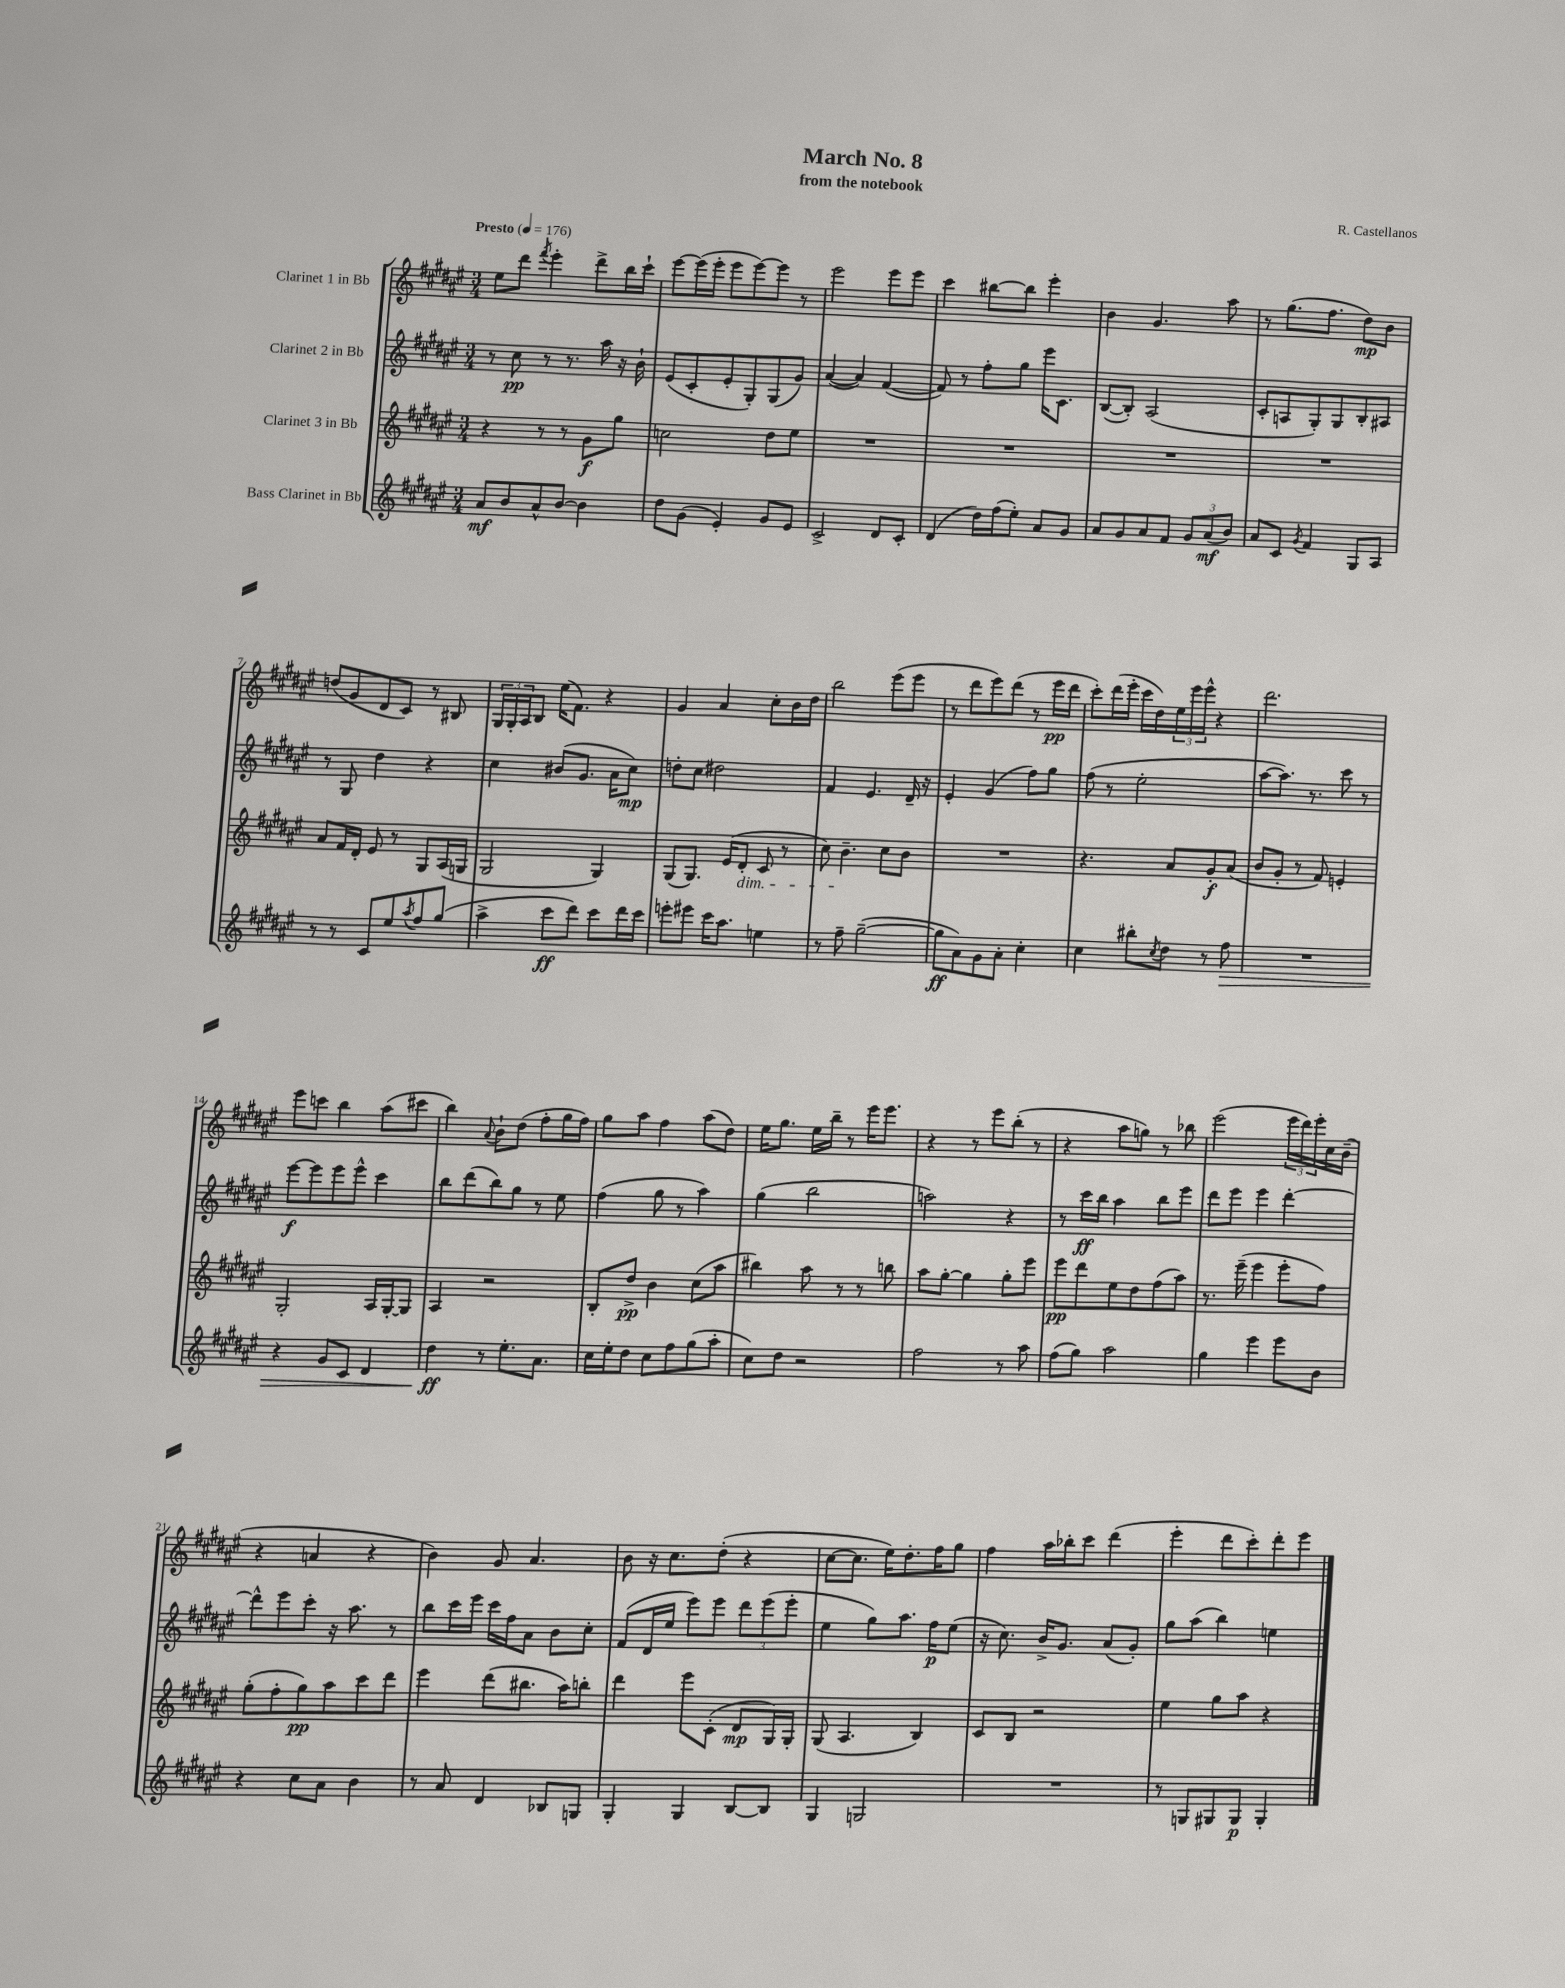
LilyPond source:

\header { title = "March No. 8" composer = "R. Castellanos" subtitle = "from the notebook" }
<<
\new StaffGroup <<
\new Staff = "s0" \with { instrumentName = "Clarinet 1 in Bb" } {
    \clef treble \key fis \major \numericTimeSignature \time 3/4 \tempo "Presto" 4 = 176
    eis''8 dis'''8 \acciaccatura { fis'''8 } eis'''4-. dis'''8-> b''16 cis'''16-! |
    eis'''8~ eis'''16( eis'''16-. eis'''8 eis'''8~) eis'''8 r8 |
    eis'''2 eis'''8 eis'''8 |
    cis'''4 bis''8~ bis''8 eis'''4-. |
    b'4 gis'4. ais''8 |
    r8 gis''8.( fis''8. dis''8\mp) b'8 |
    d''8( gis'8 dis'8 cis'8) r8 bis8 |
    \tuplet 3/2 { gis16 gis16-. ais16 } b8 eis''16( fis'8.) r4 |
    gis'4 ais'4 cis''8-. b'16 dis''16 |
    b''2 eis'''8( eis'''8 |
    r8 dis'''8 eis'''8) dis'''8( r8 eis'''16\pp dis'''16 |
    cis'''8-.) dis'''16( eis'''16-. cis'''16 dis''16) \tuplet 3/2 { eis''16 eis'''16 eis'''16-^ } r4 |
    dis'''2. |
    eis'''8 c'''8 b''4 ais''8( cis'''8 |
    b''4) \appoggiatura { ais'8 } b'8-! dis''8( fis''8-. gis''16 fis''16) |
    gis''8 ais''8 fis''4 ais''8( dis''8) |
    eis''16 gis''8. eis''16 b''16-- r8 eis'''16 eis'''8. |
    r4 r8 eis'''8 b''8-.( r8 |
    r4 ais''8 g''8) r8 bes''8 |
    eis'''2( \tuplet 3/2 { eis'''16 dis'''16) eis'''16-. } cis''16 b'16--( |
    r4 a'4 r4 |
    b'4) gis'8 ais'4. |
    b'8 r16 cis''8. dis''8-.( r4 |
    cis''8~ cis''8. eis''16) dis''8.-. fis''16 gis''8 |
    fis''4 ais''16 bes''16-. cis'''8 dis'''4( |
    eis'''4-. dis'''8 cis'''8-.) dis'''8-. eis'''8 \bar "|." |
}
\new Staff = "s1" \with { instrumentName = "Clarinet 2 in Bb" } {
    \clef treble \key fis \major \numericTimeSignature \time 3/4
    r8 cis''8\pp r8 r8. ais''16 r16 b'16-! |
    eis'8( cis'8-. eis'8-. gis8-.) gis8( gis'8) |
    ais'4~( ais'4) fis'4~( |
    fis'8) r8 fis''8-. gis''8 eis'''16 cis'8. |
    b8~( b8-.) ais2( |
    cis'8-. a8 gis8-.) gis8 b8-. ais8 |
    r8 gis8 dis''4 r4 |
    cis''4 bis'8( gis'8. ais'16 cis''8\mp) |
    d''8-. cis''8 dis''2 |
    fis'4 eis'4. dis'16-- r16 |
    eis'4-. gis'4( fis''8) gis''8 |
    fis''8( r8 eis''2-. |
    ais''8~ ais''8.) r8. cis'''8 r8 |
    eis'''8~\f eis'''8 eis'''8 eis'''8-^ cis'''4 |
    b''8 dis'''8( b''8) gis''8 r8 eis''8 |
    fis''4( gis''8 r8 ais''4) |
    gis''4( b''2 |
    a''2) r4 |
    r8 cis'''16\ff b''16 ais''4 b''8 eis'''8 |
    dis'''8 eis'''8 eis'''4 dis'''4~-. |
    dis'''8-^ eis'''8 cis'''8-. r16 ais''8. r8 |
    b''8 cis'''16 eis'''16 cis'''16 fis''16 ais'8 b'8 cis''8-. |
    fis'8( dis'16 eis''16 eis'''8) eis'''8 \tuplet 3/2 { dis'''8 eis'''8( eis'''8-. } |
    eis''4 gis''8) ais''8. fis''16\p eis''8( |
    r16 cis''8.) b'16-> gis'8. ais'8( gis'8-.) |
    gis''8 ais''8( b''4) e''4 \bar "|." |
}
\new Staff = "s2" \with { instrumentName = "Clarinet 3 in Bb" } {
    \clef treble \key fis \major \numericTimeSignature \time 3/4
    r4 r8 r8 gis'8\f gis''8 |
    c''2 dis''8 eis''8 |
    R2. |
    R2. |
    R2. |
    R2. |
    ais'8 fis'16 dis'16-. eis'8 r8 gis8 ais16( g16 |
    gis2 gis4) |
    gis8( gis8.) eis'16( dis'8-.\dim cis'8 r8 |
    cis''8) b'4.--\! cis''8 b'8 |
    R2. |
    r4. ais'8 gis'8-.\f ais'8( |
    b'8 gis'8-. r8 fis'8) e'4-. |
    gis2-. ais16 gis16~-. gis8 |
    ais4 r2 |
    b8-. dis''8->\pp b'4 cis''8( ais''8 |
    bis''4) ais''8 r8 r8 b''8 |
    ais''8 gis''8~-. gis''4 gis''8-. eis'''8 |
    eis'''8\pp dis'''8 eis''8 dis''8 fis''8( ais''8) |
    r8. eis'''16--( eis'''4 eis'''8-. fis''8) |
    gis''8-.( fis''8-. gis''8\pp) ais''8 cis'''8 dis'''8 |
    eis'''4 dis'''8( bis''8. ais''16) b''8-. |
    dis'''4 eis'''8 cis'8-.( dis'8\mp gis16) gis16-. |
    gis8( ais4. b4) |
    cis'8 b8 r2 |
    eis''4 gis''8 ais''8 r4 \bar "|." |
}
\new Staff = "s3" \with { instrumentName = "Bass Clarinet in Bb" } {
    \clef treble \key fis \major \numericTimeSignature \time 3/4
    ais'8\mf b'8 ais'8-^ b'8~ b'4 |
    dis''8 gis'8( eis'4-.) gis'8 eis'8 |
    cis'2-> dis'8 cis'8-. |
    dis'4( dis''16) fis''16( eis''8-.) ais'8 gis'8 |
    ais'8 gis'8 ais'8 fis'8 \tuplet 3/2 { gis'8 ais'8\mf( b'8) } |
    ais'8 cis'8 \acciaccatura { gis'8 } fis'4 gis8 ais8 |
    r8 r8 cis'8 eis''8 \acciaccatura { ais''8 } fis''8 gis''8( |
    ais''4-> cis'''8\ff dis'''8) cis'''8 dis'''16 cis'''16 |
    e'''8-. eis'''8 cis'''16 ais''8. e''4 |
    r8 fis''8-- gis''2~--( |
    gis''8\ff ais'8) gis'8 ais'8-. cis''4-. |
    cis''4 bis''8-. \acciaccatura { cis''8 } dis''8 r8 fis''8\> |
    R2. |
    r4 gis'8 cis'8 dis'4 |
    dis''4\ff\! r8 eis''8.-. ais'8. |
    cis''16 eis''16-. dis''8 cis''8 fis''8 gis''8( ais''8-. |
    cis''8) dis''8 r2 |
    fis''2 r8 ais''8 |
    fis''8( gis''8) ais''2 |
    gis''4 eis'''4 eis'''8 b'8 |
    r4 cis''8 ais'8 b'4 |
    r8 ais'8 dis'4 bes8 g8 |
    gis4-. gis4 b8~ b8 |
    gis4 g2 |
    R2. |
    r8 g8 gis8 gis8\p gis4-. \bar "|." |
}
>>
>>
